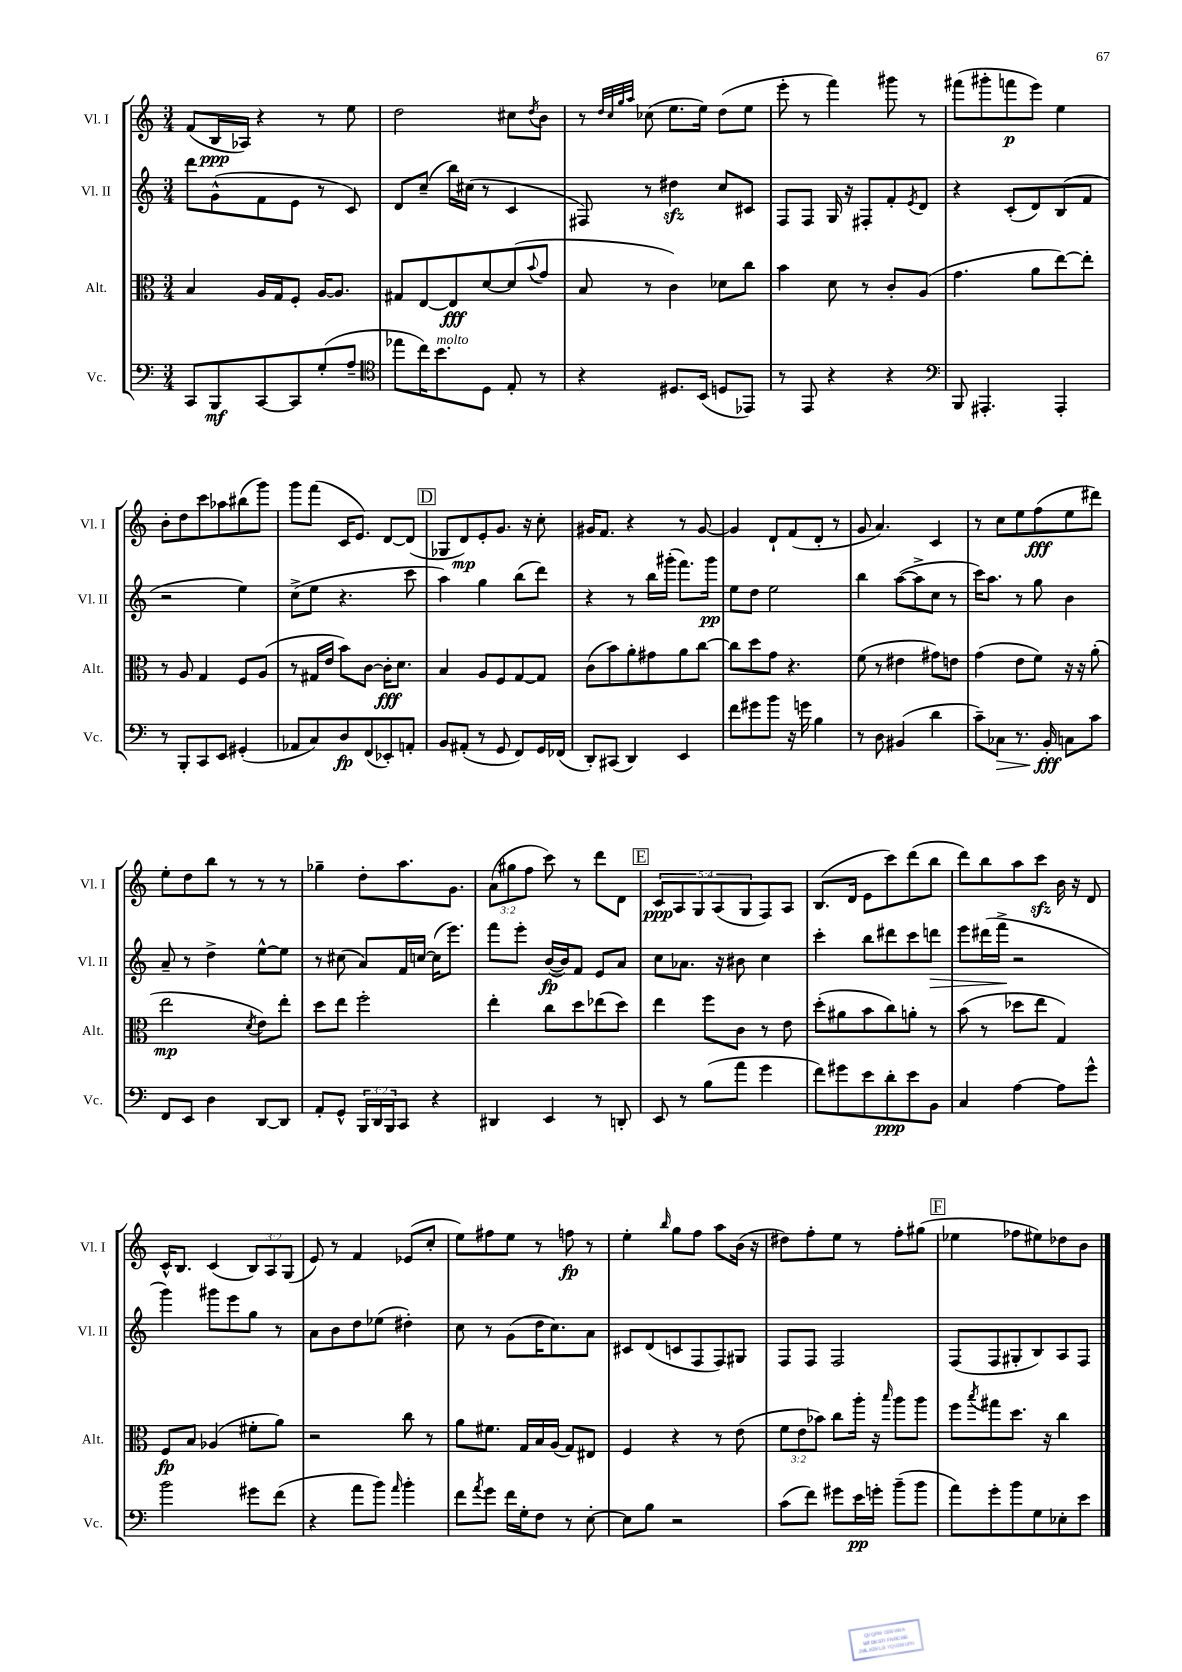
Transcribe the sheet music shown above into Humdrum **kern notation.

**kern	**dynam	**kern	**dynam	**kern	**dynam	**kern	**dynam
*part4	*part4	*part3	*part3	*part2	*part2	*part1	*part1
*staff4	*staff4	*staff3	*staff3	*staff2	*staff2	*staff1	*staff1
*I"Vc.	*	*I"Alt.	*	*I"Vl. II	*	*I"Vl. I	*
*I'Vc.	*	*I'Alt.	*	*I'Vl. II	*	*I'Vl. I	*
*clefF4	*	*clefC3	*	*clefG2	*	*clefG2	*
*k[]	*	*k[]	*	*k[]	*	*k[]	*
*M3/4	*	*M3/4	*	*M3/4	*	*M3/4	*
=21	=21	=21	=21	=21	=21	=21	=21
8CC/L	.	4B/	.	8ddd\L	.	(8f/L	.
8BBB/	mf	.	.	(8g^^\	.	16B/L	ppp
.	.	.	.	.	.	16A-X/JJ)	.
[8CC/	.	16A/LL	.	8f\	.	4r	.
.	.	16G/J	.	.	.	.	.
8CC/]	.	8F'/J	.	8e\J	.	.	.
(8G'/	.	[16A/KL	.	8r	.	8r	.
.	.	8.A/J]	.	.	.	.	.
8A~/J	.	.	.	8c/)	.	8ee\	.
=22	=22	=22	=22	=22	=22	=22	=22
*clefC4	*	*	*	*	*	*	*
8ee-X\L	.	8G#X/L	.	8d/L	.	2dd\	.
16cc\K)	.	[8E/	.	(8cc~/J	.	.	.
!LO:TX:a:i:t=molto	!	!	!	!	!	!	!
8.b\	.	.	.	.	.	.	.
.	.	8E/]	fff	16bb\LL)	.	.	.
.	.	.	.	(16cc#X\JJ	.	.	.
8D\J	.	[8d/	.	8r	.	.	.
8E'/	.	(8d/]	.	4c/	.	8cc#X\L	.
.	.	8qqb/	.	.	.	8qdd/	.
8r	.	8g/J	.	.	.	8b\J	.
=23	=23	=23	=23	=23	=23	=23	=23
4r	.	8B/	.	8F#X/)	.	8r	.
.	.	.	.	.	.	32qqdd/LLL	.
.	.	.	.	.	.	32qqcc/	.
.	.	.	.	.	.	32qqgg/	.
.	.	.	.	.	.	32qqaa/JJJ	.
.	.	8r	.	8r	.	(8cc-X\	.
8.D#X/L	.	4c\)	.	4dd#Xzz\	.	8.ee\L	.
(16BB/Jk	.	.	.	.	.	16ee\Jk)	.
8Dn/L	.	8d-X\L	.	8cc/L	.	(8dd\L	.
8EE-X/J)	.	8cc\J	.	8c#X/J	.	8ee\J	.
=24	=24	=24	=24	=24	=24	=24	=24
8r	.	4b\	.	8F/L	.	8eee'\	.
8EE/	.	.	.	8F/J	.	8r	.
4r	.	8d\	.	16G/	.	4fff\)	.
.	.	.	.	16r	.	.	.
.	.	8r	.	8F#X'/L	.	.	.
4r	.	8c'/L	.	8f'/	.	8ggg#X\	.
.	.	.	.	8qe/	.	.	.
.	.	(8A/J	.	8d/J	.	8r	.
=25	=25	=25	=25	=25	=25	=25	=25
*clefF4	*	*	*	*	*	*	*
8BBB/	.	4.g\	.	4r	.	(8fff#X\L	.
4.AAA#X'/	.	.	.	.	.	8ggg#X'\	.
.	.	.	.	(8c'/L	.	8fffn\	p
.	.	8a\L	.	8d/)	.	8eee\J)	.
4AAA#'/	.	[8ee\)	.	(8B/	.	4ee\	.
.	.	8ee'\J]	.	8f/J	.	.	.
!!LO:LB:g=z
=26	=26	=26	=26	=26	=26	=26	=26
8r	.	8r	.	2r	.	8b'\L	.
8BBB'/L	.	8A/	.	.	.	8dd\	.
8CC/	.	4G/	.	.	.	8ccc\	.
8EE/J	.	.	.	.	.	8aa-X\	.
(4GG#X'/	.	8F/L	.	4ee\)	.	(8bb#X\	.
.	.	(8A/J	.	.	.	8ggg\J)	.
=27	=27	=27	=27	=27	=27	=27	=27
8AA-X/L	.	8r	.	(8cc^\L	.	8ggg\L	.
8C/)	.	16G#X/LL	.	8ee\J	.	(8fff\J	.
.	.	16e/JJ	.	.	.	.	.
8D/	fp	8b\L)	.	4.r	.	16c/KL	.
.	.	.	.	.	.	8.e/J)	.
(8FF/	.	[8c\J	.	.	.	.	.
8EE-X'/)	.	16c'\KL]	fff	.	.	[8d/L	.
.	.	8.d\J	.	.	.	.	.
8AAn'/J	.	.	.	8ccc\	.	(8d/J]	.
!!LO:REH:place=s1:t=D
=28	=28	=28	=28	=28	=28	=28	=28
8BB/L	.	4B/	.	4aa\)	.	8G-X/L	.
(8AA#X'/J	.	.	.	.	.	8d/)	mp
8r	.	8A/L	.	4gg\	.	8e'/	.
8GG/	.	8F/	.	.	.	8.g/J	.
8FF/L)	.	[8G/	.	(8bb\L	.	.	.
.	.	.	.	.	.	16r	.
16GG/L	.	8G/J]	.	8ddd\J)	.	8cc'\	.
(16FF-X/JJ	.	.	.	.	.	.	.
=29	=29	=29	=29	=29	=29	=29	=29
8DD'/L)	.	(8c\L	.	4r	.	16g#X/KL	.
.	.	.	.	.	.	8.f/J	.
(8CC#X/J	.	8b\)	.	.	.	.	.
4DD/)	.	8a'\	.	8r	.	4r	.
.	.	8g#X\	.	16bb\LL	.	.	.
.	.	.	.	(16ggg#X'\JJ	.	.	.
4EE/	.	8a\	.	8.fff\L)	.	8r	.
.	.	[8cc\J	.	.	.	[8g#/	.
.	.	.	.	16ggg#\Jk	pp	.	.
=30	=30	=30	=30	=30	=30	=30	=30
8f\L	.	8cc\L]	.	8ee\L	.	4g#/]	.
8g#X\	.	8dd\	.	8dd\J	.	.	.
8b\J	.	8g\J	.	2ee\	.	8d`/L	.
16r	.	4.r	.	.	.	(8f/	.
16gn\	.	.	.	.	.	.	.
4B\	.	.	.	.	.	8d'/J	.
.	.	.	.	.	.	8r	.
=31	=31	=31	=31	=31	=31	=31	=31
8r	.	(8f\	.	4bb\	.	8g/	.
8D\	.	8r	.	.	.	4.a/)	.
(4BB#X/	.	4e#X\	.	([8aa\L	.	.	.
.	.	.	.	8aa^\]	.	.	.
4d\	.	8g#X\L)	.	8cc\J	.	4c/	.
.	.	8en\J	.	8r	.	.	.
=32	=32	=32	=32	=32	=32	=32	=32
8c~\L)	.	(4g\	.	16ccc\KL)	.	8r	.
.	.	.	.	8.aa\J	.	.	.
!	!LO:HP:b	!	!	!	!	!	!
8C-X\J	>	.	.	.	.	8cc\L	.
8.r	.	8e\L	.	8r	.	8ee\	.
.	.	8f\J)	.	8gg\	.	(8ff\	fff
16BB'/	fff	.	.	.	.	.	.
8Cn\L	]	16r	.	4b\	.	8ee\	.
.	.	16r	.	.	.	.	.
8c\J	.	(8a'\	.	.	.	8ddd#X\J)	.
!!LO:LB:g=z
=33	=33	=33	=33	=33	=33	=33	=33
8FF/L	.	2ee\	mp	8a~/	.	8ee'\L	.
8EE/J	.	.	.	8r	.	8dd\	.
4D\	.	.	.	4dd^\	.	8bb\J	.
.	.	.	.	.	.	8r	.
.	.	8qd/	.	.	.	.	.
[8DD/L	.	8e\L)	.	[8ee^^\L	.	8r	.
8DD/J]	.	8ee'\J	.	8ee\J]	.	8r	.
=34	=34	=34	=34	=34	=34	=34	=34
8AA'/L	.	8dd\L	.	8r	.	4gg-X~\	.
8GG^^/J	.	8ee\J	.	(8cc#X\	.	.	.
24BBB/LL	.	2ff'\	.	8a/L)	.	8dd'\L	.
24DD/	.	.	.	.	.	.	.
24BBB/J	.	.	.	.	.	.	.
8CC/J	.	.	.	16f/L	.	8.aa\	.
.	.	.	.	[16ccn/JJ	.	.	.
4r	.	.	.	(16cc\KL]	.	.	.
.	.	.	.	8.eee\J)	.	8.g\J	.
=35	=35	=35	=35	=35	=35	=35	=35
4DD#X/	.	4ee'\	.	8fff\L	.	(12a\L	.
.	.	.	.	.	.	12gg#X\	.
.	.	.	.	8eee'\J	.	.	.
.	.	.	.	.	.	12ff\J	.
4EE/	.	8cc\L	.	([16b/LL	fp	8ccc\)	.
.	.	.	.	16b/J])	.	.	.
.	.	8dd\	.	8f/J	.	8r	.
8r	.	(8ee-X\	.	8e/L	.	8ddd\L	.
8DDn'/	.	8dd\J)	.	8a/J	.	8d\J	.
!!LO:REH:place=s1:t=E
=36	=36	=36	=36	=36	=36	=36	=36
8EE/	.	4ee\	.	8cc\L	.	10c/L	ppp
.	.	.	.	.	.	10A/	.
8r	.	.	.	8.a-X\J	.	.	.
.	.	.	.	.	.	10G/	.
(8B\L	.	8ff\L	.	.	.	.	.
.	.	.	.	.	.	(10A/	.
.	.	.	.	16r	.	.	.
8a\J	.	8c\J	.	8b#X\	.	.	.
.	.	.	.	.	.	10G/	.
4g\	.	8r	.	4cc\	.	8F/)	.
.	.	8e\	.	.	.	8A/J	.
=37	=37	=37	=37	=37	=37	=37	=37
8f\L)	.	(8dd'\L	.	4ccc'\	.	(8.B/L	.
8g#X\	.	8a#X\	.	.	.	.	.
.	.	.	.	.	.	16d/Jk	.
8e\	.	8b\	.	8bb\L	.	8e\L	.
8d'\	ppp	8cc\)	.	8ddd#X\	.	8ccc\)	.
8e\	.	8an'\J	.	8ccc\	.	(8ddd\	.
!	!	!	!	!	!LO:HP:b	!	!
8BB\J	.	8r	.	8dddn\J	>	8bb\J	.
=38	=38	=38	=38	=38	=38	=38	=38
4C/	.	(8b\	.	8eee\L	.	8ddd\L)	.
.	.	8r	.	(16ddd#X\L	.	8bb\	.
.	.	.	.	16fff^\JJ	.	.	.
[4A\	.	8dd-X\L	.	2r	]	8aa\	.
.	.	8ee\J	.	.	.	8ccczz\J	.
8A\L]	.	4G/)	.	.	.	16b\	.
.	.	.	.	.	.	16r	.
8g^^\J	.	.	.	.	.	8d/	.
!!LO:LB:g=z
=39	=39	=39	=39	=39	=39	=39	=39
2b\	.	8F/L	fp	4ggg\)	.	16c^^/KL	.
.	.	.	.	.	.	8.B/J	.
.	.	8B/J	.	.	.	.	.
.	.	(4A-X/	.	8ggg#X\L	.	(4c/	.
.	.	.	.	8eee\	.	.	.
8g#X\L	.	8f#X'\L	.	8gg\J	.	12B/L)	.
.	.	.	.	.	.	12A/	.
(8f\J	.	8a\J)	.	8r	.	.	.
.	.	.	.	.	.	(12G/J	.
=40	=40	=40	=40	=40	=40	=40	=40
4r	.	2r	.	8a\L	.	8e/)	.
.	.	.	.	8b\	.	8r	.
8a\L	.	.	.	8dd\	.	4f/	.
8b\J)	.	.	.	(8ee-X\J	.	.	.
16qqa/	.	.	.	.	.	.	.
4b'\	.	8cc\	.	4dd#X'\)	.	(8e-X/L	.
.	.	8r	.	.	.	8cc'/J	.
=41	=41	=41	=41	=41	=41	=41	=41
8f\L	.	8a\L	.	8cc\	.	8ee\L)	.
8qa/	.	.	.	.	.	.	.
8g\J	.	8.f#X\J	.	8r	.	8ff#X\	.
16f\LL	.	.	.	(8g\L	.	8ee\J	.
16G'\J	.	16G/LL	.	.	.	.	.
8F\J	.	16B/	.	16dd\K	.	8r	.
.	.	(16A/JJ	.	8.cc\)	.	.	.
8r	.	8G/L)	.	.	.	8ffn\	fp
[8E'\	.	8E#X/J	.	8a\J	.	8r	.
=42	=42	=42	=42	=42	=42	=42	=42
8E\L]	.	4F/	.	8c#X/L	.	4ee'\	.
8B\J	.	.	.	(8d/	.	.	.
.	.	.	.	.	.	16qqbb/	.
2r	.	4r	.	8cn/	.	8gg\L	.
.	.	.	.	8F/	.	8ff\J	.
.	.	8r	.	8F/)	.	8aa\L	.
.	.	(8e\	.	8G#X/J	.	(16b\Jk	.
.	.	.	.	.	.	16r	.
=43	=43	=43	=43	=43	=43	=43	=43
(8c\L	.	12f\L	.	8F/L	.	8dd#X\L)	.
.	.	12e\	.	.	.	.	.
8f\J)	.	.	.	8F/J	.	8ff'\	.
.	.	12b-X\J)	.	.	.	.	.
8g#X\L	.	8cc\L	.	2F/	.	8ee\J	.
16e\L	pp	16aa'\Jk	.	.	.	8r	.
16gn'\JJ	.	16r	.	.	.	.	.
.	.	16qqbb/	.	.	.	.	.
(8b~\L	.	8aa\L	.	.	.	8ff'\L	.
8b\J	.	8aa\J	.	.	.	(8gg#X\J	.
!!LO:REH:place=s1:t=F
=44	=44	=44	=44	=44	=44	=44	=44
8a\L)	.	8ff\L	.	(8F/L	.	4ee-X\	.
.	.	8qbb/	.	.	.	.	.
8g'\	.	8gg#X\	.	8F/	.	.	.
8b\	.	8.dd\J	.	8G#X'/	.	8ff-X\L	.
8G\	.	.	.	8B/)	.	8ee#X\)	.
.	.	16r	.	.	.	.	.
8E-X'\	.	4cc\	.	8A/	.	8dd-X\	.
8e\J	.	.	.	8F/J	.	8b\J	.
==	==	==	==	==	==	==	==
*-	*-	*-	*-	*-	*-	*-	*-
